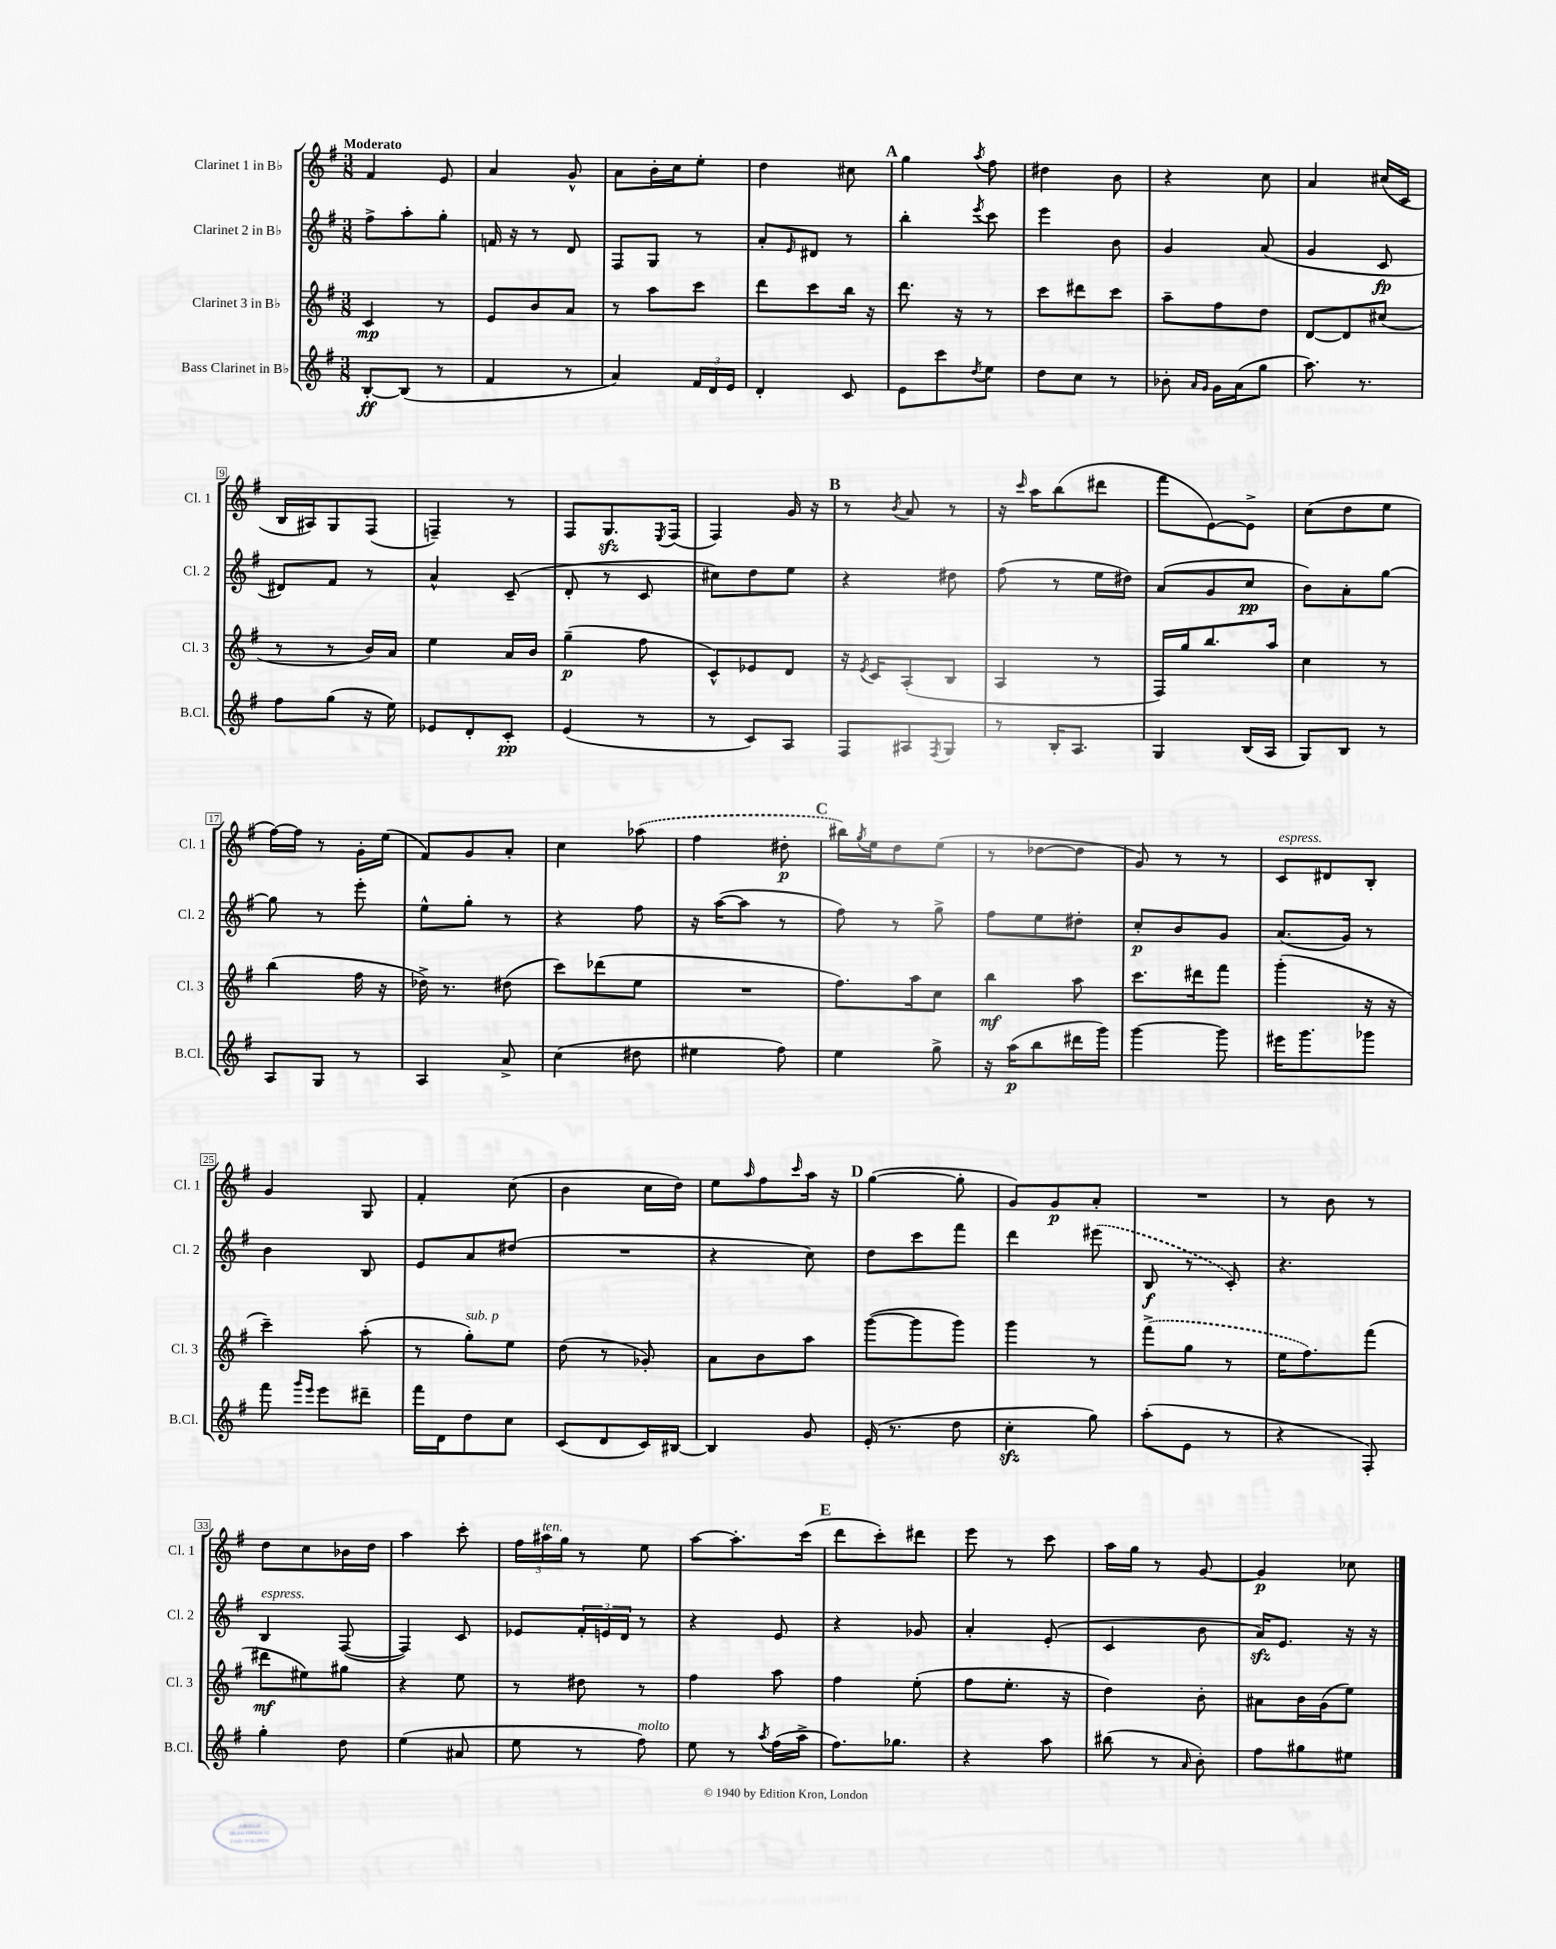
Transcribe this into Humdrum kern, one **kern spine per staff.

**kern	**kern	**kern	**kern
*staff4	*staff3	*staff2	*staff1
*clefG2	*clefG2	*clefG2	*clefG2
*k[f#]	*k[f#]	*k[f#]	*k[f#]
*M3/8	*M3/8	*M3/8	*M3/8
[8B'	4c	8ff#^	4f#
(8B]	.	8aa'	.
8r	8r	8gg'	8e
=	=	=	=
4f#	8e	16f	4a
.	.	16r	.
.	8b	8r	.
8r	8a	8d	8g^^
=	=	=	=
4a)	8r	8F#	8a
.	8aa	8G	16b'
.	.	.	16cc
24f#	8ccc	8r	8ee'
24d	.	.	.
24e	.	.	.
=	=	=	=
4d'	8ddd	8a'	4dd
.	.	16qqe	.
.	8ccc	8d#	.
8c	16bb	8r	8cc#
.	16r	.	.
=	=	=	=
8e	8.ddd	4bb'	4gg
8ccc	.	.	.
.	16r	.	.
8qdd	.	8qeee	8qaa
8ee	8r	8ccc	8ff#
=	=	=	=
8dd	8ccc	4eee	4dd#
8cc	8ddd#	.	.
8r	8ccc	8b	8b
=	=	=	=
8b-'	8aa~	4g	4r
16qqa	.	.	.
16qqg	.	.	.
16g	8ff#	.	.
(16a	.	.	.
8gg	8dd	(8a	8cc
=	=	=	=
8.aa)	[8d	4g	4a
.	8d]	.	.
8.r	.	.	.
.	(8cc#	8c	(16cc#
.	.	.	16c
=	=	=	=
8ff#	8r	8d#)	16B
.	.	.	16A#)
(8gg	8r	8f#	8G
16r	16b)	8r	(8F#
16ee)	16a	.	.
=	=	=	=
8e-	4ee	4a^^	4F~)
8d'	.	.	.
8c'	16a	(8c~	8r
.	16b	.	.
=	=	=	=
(4e	(4gg~	8d'	8F#
.	.	8r	8.G
8r	8ff#	8c	.
.	.	.	8qE
.	.	.	(16F#
=	=	=	=
8r	8c^^)	8cc#)	4F#)
8c)	8e-	8dd	.
8A	8d	8ee	16g
.	.	.	16r
=	=	=	=
8F#	16r	4r	8r
.	8qe	.	.
.	16c	.	.
.	.	.	8qb
8A#	(8A'	.	8a
8qF#	.	.	.
8G	8B	8dd#	8r
=	=	=	=
8r	4A	(8ff#	16r
.	.	.	16qqccc
.	.	.	16aa
16B'	.	8r	(8bb
8.A	.	.	.
.	8r	16ee	8ddd#
.	.	16dd#)	.
=	=	=	=
4G	16F#)	(8a	8fff#
.	16gg	.	.
.	8.bb	8g	[8e)
(16B	.	8cc	8e^]
16A	16aa	.	.
=	=	=	=
8G)	4cc	8b)	(8cc
8B	.	8a'	8dd
8r	8r	[8gg	8ee
=	=	=	=
8A	(4bb	8gg]	[16ff#)
.	.	.	16ff#]
8G	.	8r	8r
8r	16ff#	8eee'	16g'
.	16r	.	(16ee
=	=	=	=
4A	16dd-^)	8ee^^	8f#)
.	8.r	.	.
.	.	8gg'	8g
8a^	(8dd#	8r	8a'
=	=	=	=
(4cc	8ccc)	4r	4cc
.	(8ddd-	.	.
8dd#	8ee	8ff#	(8aa-
=	=	=	=
4ee#	4.r	16r	4ff#
.	.	([16aa	.
.	.	8aa]	.
8ff#)	.	8r	8dd#'
=	=	=	=
4ee	8.ff#)	8ff#)	16bb#)
.	.	.	8qgg
.	.	.	16ee
.	.	8r	8dd
.	16aa	.	.
8gg^	8cc	8gg^	(8ee
=	=	=	=
16r	4bb	8ff#	8r
(16aa	.	.	.
8bb	.	8ee	[8dd-
16ddd#	8aa	8dd#'	8dd-]
16ggg)	.	.	.
=	=	=	=
[4ggg	8.ccc	8cc'	8g)
.	.	8b	8r
.	16ddd#	.	.
8ggg]	8fff#	8g	8r
=	=	=	=
16eee#	(4ggg'	(8.a	8c
8.ggg	.	.	.
.	.	.	8d#
.	.	16g)	.
8ggg-	16r	8r	8B'
.	16r	.	.
=	=	=	=
8fff#	4ccc~)	4b	4g
16qqggg	.	.	.
16qqeee	.	.	.
8eee	.	.	.
8ddd#~	(8aa'	8B	8G
=	=	=	=
16fff#	8r	8e	4f#'
16d	.	.	.
8dd	8gg')	8a	.
8cc	8ee	(8dd#	(8cc
=	=	=	=
(8c	(8dd	4.r	4b
8d	8r	.	.
16c)	8g-')	.	16cc
[16B#	.	.	16dd)
=	=	=	=
4B#]	8a	4r	8ee
.	.	.	16qqaa
.	8b	.	8ff#
.	.	.	16qqccc
8g	8aa	8cc)	16aa
.	.	.	16r
=	=	=	=
(16e'	([8ggg	8dd	([4gg
8.r	.	.	.
.	8ggg]	8ccc	.
8dd	8ggg)	8fff#	8gg']
=	=	=	=
4cc'	4ggg	4ddd	8g)
.	.	.	8g
8gg)	8r	(8eee#	8a'
=	=	=	=
(8aa'	(8fff#^	8B	4.r
8e	8gg	8r	.
8r	8r	8c')	.
=	=	=	=
4r	16ee	4.r	8r
.	8.ff#)	.	.
.	.	.	8b
8F#')	(8fff#	.	8r
=	=	=	=
4gg'	8ddd#	4B	8dd
.	8ee#)	.	8cc
8dd	8gg#	([8F#	16b-
.	.	.	16dd
=	=	=	=
(4ee	4r	4F#])	4aa
8a#	8ee	8c	8ccc'
=	=	=	=
8ee	8r	8e-	24ff#
.	.	.	24aa#
.	.	.	24gg
8r	8dd#	24f#'	8r
.	.	24e	.
.	.	24d	.
8ff#)	8r	8r	8ee
=	=	=	=
8ee	4ff#	4r	[8aa
8r	.	.	8.aa']
8qaa	.	.	.
(16ff#	8aa	8e	.
16aa^	.	.	(16ccc
=	=	=	=
8.ff#)	4ff#	4r	8ddd
.	.	.	8ccc')
8.gg-	.	.	.
.	(8ee'	8g-	8ddd#
=	=	=	=
4r	8ff#	4a'	8eee
.	8.ee'	.	8r
8aa	.	(8e'	8ccc
.	16r	.	.
=	=	=	=
(8bb#	4dd)	4c	16aa
.	.	.	16gg
8r	.	.	8r
16qqa	.	.	.
8b')	8b'	8b	[8g
=	=	=	=
8ff#	8a#	16a)	4g]
.	.	8.e	.
8gg#	16b	.	.
.	(16g	.	.
8ee#	8ee)	16r	8cc-
.	.	16r	.
==	==	==	==
*-	*-	*-	*-
